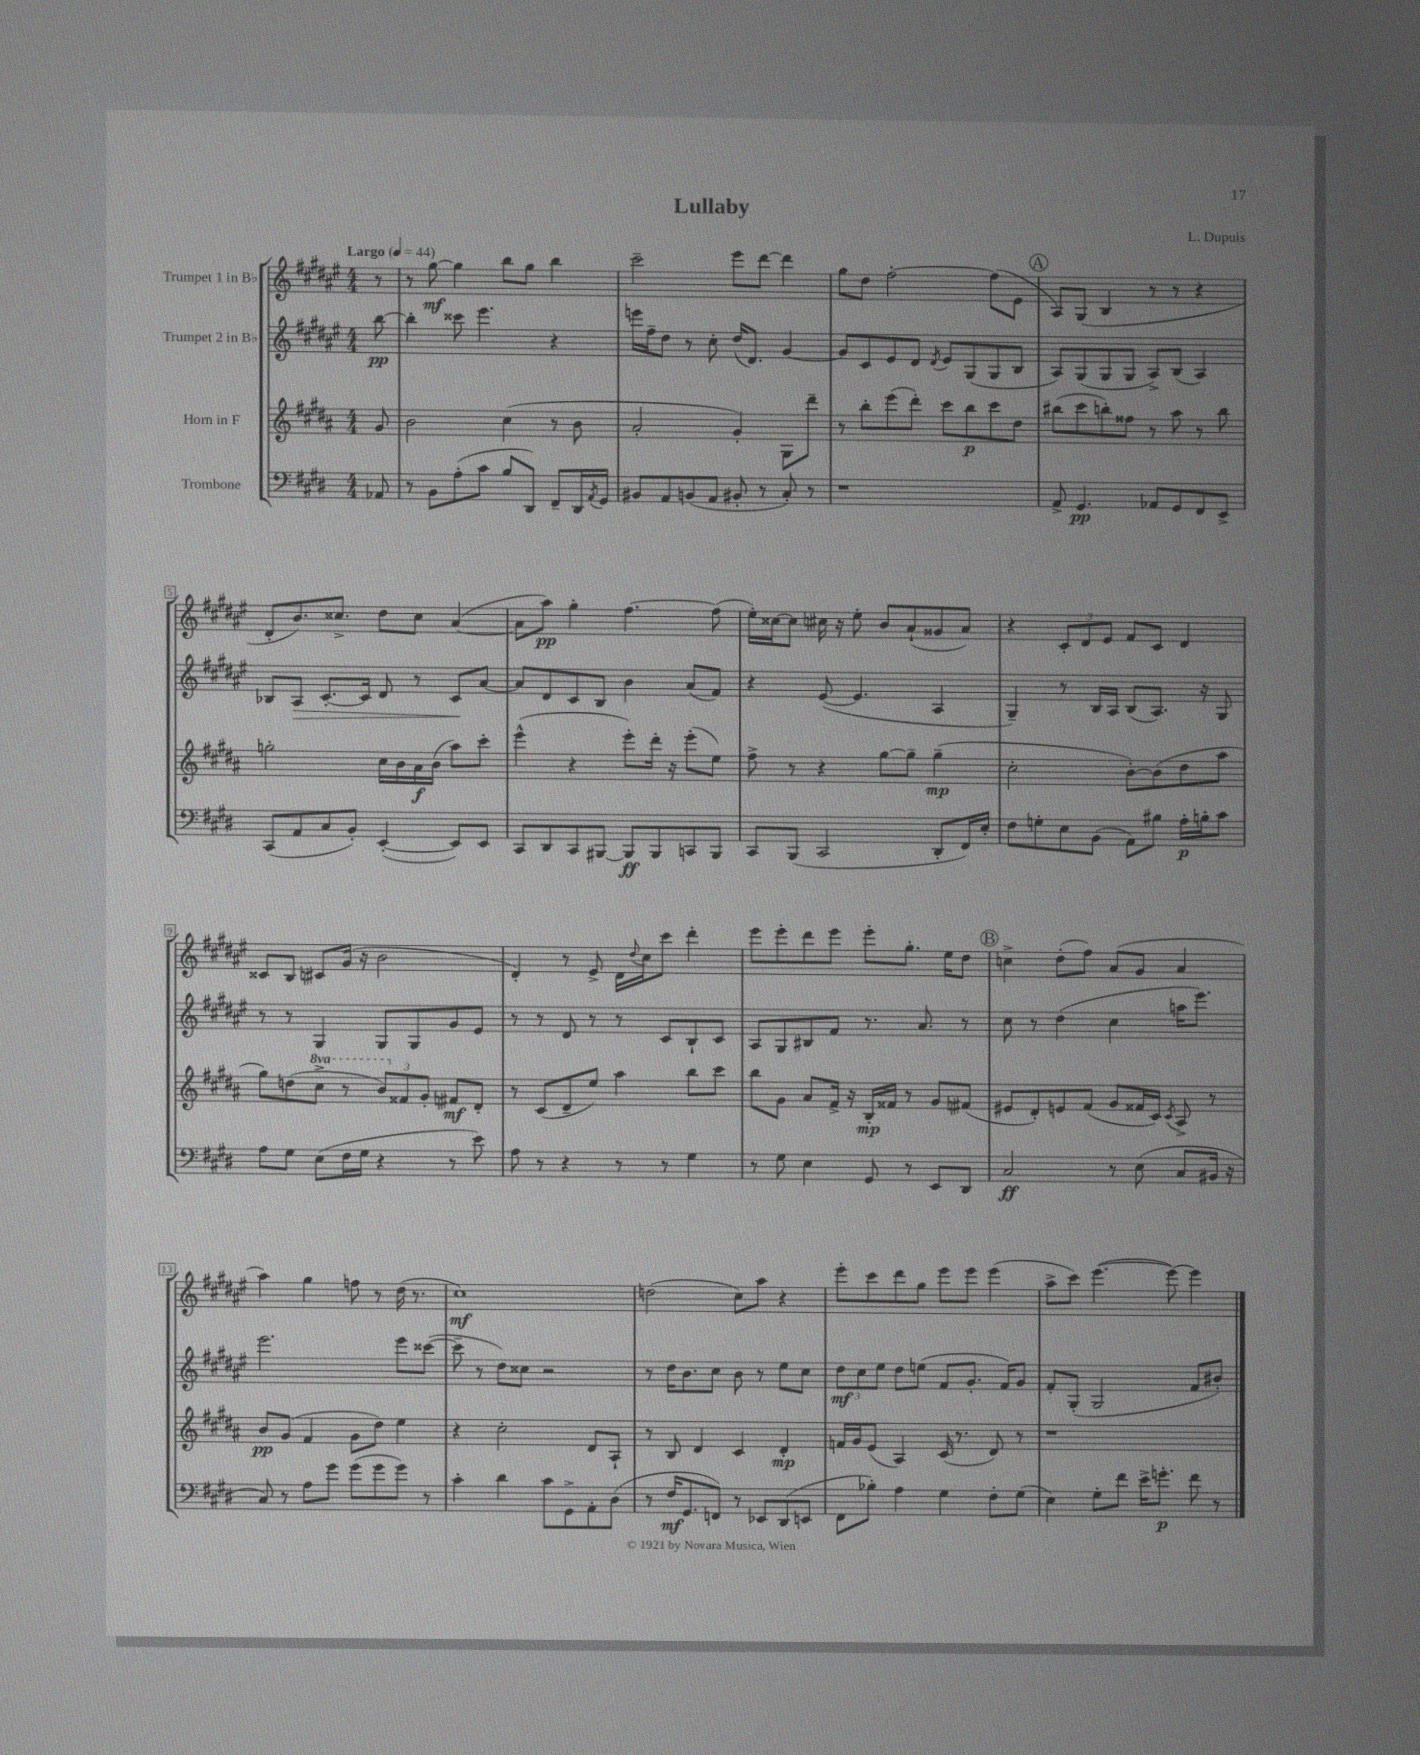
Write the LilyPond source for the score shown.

\header { title = "Lullaby" composer = "L. Dupuis" }
<<
\new StaffGroup <<
\new Staff = "s0" \with { instrumentName = "Trumpet 1 in Bb" } {
    \clef treble \key fis \major \numericTimeSignature \time 4/4 \partial 8 \tempo "Largo" 4 = 44
    r8 |
    r8 gis''8~\mf gis''4 b''8 gis''8 b''4 |
    cis'''2-- eis'''8 dis'''8~ dis'''4 |
    gis''8 dis''8 fis''2~-. fis''8( eis'8 |
    \mark \markup { \circle "A" } ais8) gis8( b4 r8 r8 r4 |
    dis'8-. b'8.) cisis''8.-> dis''8 cisis''8 ais'4~( |
    ais'8 ais''8\pp) gis''4-. fis''4.~ fis''8( |
    eis''16-.) cisis''16~ cisis''8 cis''16 r16 eis''8-. b'8 ais'8-!( gisis'8 ais'8) |
    r4 \tuplet 3/2 { cis'8-. dis'8 eis'8 } fis'8 cis'8 dis'4 |
    cisis'8 b8 cis'8 gis'16( r16 b'2 |
    dis'4-.) r8 eis'8-> dis'16 \appoggiatura { dis''8 } cis''16 cis'''8 dis'''4-. |
    eis'''8 eis'''8-. dis'''8 eis'''8 eis'''8-. gis''8.-. eis''16 dis''8 |
    \mark \markup { \circle "B" } c''4-> dis''8-.( fis''8) ais'8( gis'8 ais'4 |
    ais''4) gis''4 f''8 r8 dis''16( r8. |
    cis''1\mf) |
    d''2( cis''8) ais''8 r4 |
    eis'''8-. cis'''8 dis'''8 gis''8 eis'''8 eis'''8 eis'''4( |
    ais''8-> cis'''8) eis'''4.~( eis'''8~) eis'''4 \bar "|." |
}
\new Staff = "s1" \with { instrumentName = "Trumpet 2 in Bb" } {
    \clef treble \key fis \major \numericTimeSignature \time 4/4 \partial 8
    b''8~\pp |
    b''4-. cisis'''8 eis'''4. r4 |
    e'''16 fis''16-- dis''8 r8 cis''8-. dis''16( dis'8.) gis'4~ |
    gis'8 cis'8 eis'8 dis'8 \acciaccatura { dis'8 } eis'8 gis8( gis8 b8 |
    \mark \markup { \circle "A" } ais8) gis8( gis8 gis8 ais8->) b8( ais4) |
    bes8 ais8\> cis'8.~-. cis'16 dis'8 r8 cis'8\! ais'8~ |
    ais'8 dis'8 cis'8 b8 b'4 ais'8( fis'8) |
    r4 eis'8~( eis'4. ais4 |
    gis4--) r8 b16 ais16 b8( ais8.) r16 gis8 |
    r8 r8 gis4 gis8 gis8 gis'8 eis'8 |
    r8 r8 dis'8 r8 r8 cis'8 b8-! cis'8 |
    ais8 gis8 bis8 fis'8 r8. ais'8. r8 |
    \mark \markup { \circle "B" } cis''8 r8 dis''4( cis''4 a''16 eis'''8.) |
    eis'''2. eis'''8 cisis'''8~( |
    cisis'''8-- r8 dis''8) cisis''8 r2 |
    r8 dis''16 b'8. cis''8 b'8 r8 eis''8 cis''8 |
    \tuplet 3/2 { dis''8\mf cis''8 eis''8 } dis''8 e''8( fis'8 gis'8.-. fis'16) gis'8 |
    fis'8-. gis8-.( gis2 fis'8 bis'8-.) \bar "|." |
}
\new Staff = "s2" \with { instrumentName = "Horn in F" } {
    \clef treble \key b \major \numericTimeSignature \time 4/4 \set Staff.ottavationMarkups = #ottavation-simple-ordinals \partial 8
    gis'8 |
    b'2 cis''4( r8 b'8 |
    ais'2-. gis'4-.) gis8 dis'''8-- |
    r8 b''8-. e'''8( dis'''8-.) cis'''8 b''8\p cis'''8 dis''8 |
    \mark \markup { \circle "A" } bis''8( cis'''8 b''8-.) fisis''8 r8 ais''8 r8 b''8 |
    g''2-. cis''16 b'16 ais'16\f b'16( ais''8) cis'''8-. |
    e'''4-^( r4 e'''8-.) dis'''16-. r16 e'''8-.( e''8) |
    fis''8-> r8 r4 gis''8~ gis''8-- gis''4--\mp( |
    cis''2-. b'8~-.) b'8( dis''8 ais''8 |
    gis''8) d''8( \ottava #1 cis'''8-> r8 \tuplet 3/2 { b''8) \ottava #0 fisis'8 gis'8-. } fis'8\mf dis'8-. |
    r8 cis'8( dis'8-- e''8) ais''4 b''8 cis'''8 |
    b''8 gis'8 ais'8 fis'16-> r16 b16-.\mp fisis'16 r8 gis'8 fis'8( |
    \mark \markup { \circle "B" } eis'8 dis'8-.) e'8 fis'8( gis'8 fisis'16 cis'16) \acciaccatura { cis'8 } ais8-> r8 |
    b'8\pp gis'8( fis'4 gis'8 dis''8) e''4 |
    r4 cis''2-. dis'8 ais8-! |
    r8 b8 dis'4 cis'4 dis'4-.\mp |
    f'16 gis'16 e'8( ais4) cis'16( r8. dis'8) r8 |
    r1 \bar "|." |
}
\new Staff = "s3" \with { instrumentName = "Trombone" } {
    \clef bass \key e \major \numericTimeSignature \time 4/4 \partial 8
    aes,8 |
    r8 b,8 a8-.( cis'8 b8 dis,8) fis,8-- dis,16 \acciaccatura { a,8 } gis,16 |
    bis,8 a,8 b,8( a,8 bis,8-. r8 cis8-.) r8 |
    r1 |
    \mark \markup { \circle "A" } a,8-> gis,4.\pp aes,8 gis,8 fis,8 e,8-> |
    cis,8( a,8 cis8 b,8-.) e,4~-.( e,8) e,8 |
    cis,8 dis,8 cis,8 bis,,8~ bis,,8\ff bis,,8 c,8 bis,,8 |
    cis,8 b,,8( cis,2 dis,8-. fis,16) e16-. |
    fis8 g8-. e8 b,8( a,8) bis8 a16-.\p b16-. cis'8 |
    a8 gis8 e8( fis16 gis16 r4 r8 e'8) |
    a8 r8 r4 r8 r8 gis4 |
    r8 gis8 e4 gis,8 r8 e,8 dis,8 |
    \mark \markup { \circle "B" } cis2\ff r8 e8( cis8 bis,16 r16 |
    cis8) r8 a8 gis'8 gis'8( gis'8 gis'8) r8 |
    cis'4-. dis'4 cis'8 gis,8-> a,8-. dis8( |
    r8 fis16\mf gis,8. f,8) r8 ees,8 dis,8( e,8 |
    fis,8 bes8-.) a4 gis4 fis8-. gis8( |
    e4) gis8-. fis'8 e'16-> g'8.-.\p fis'8 r8 \bar "|." |
}
>>
>>
\layout { \context { \Score \override BarNumber.stencil = #(make-stencil-boxer 0.1 0.3 ly:text-interface::print) } }
